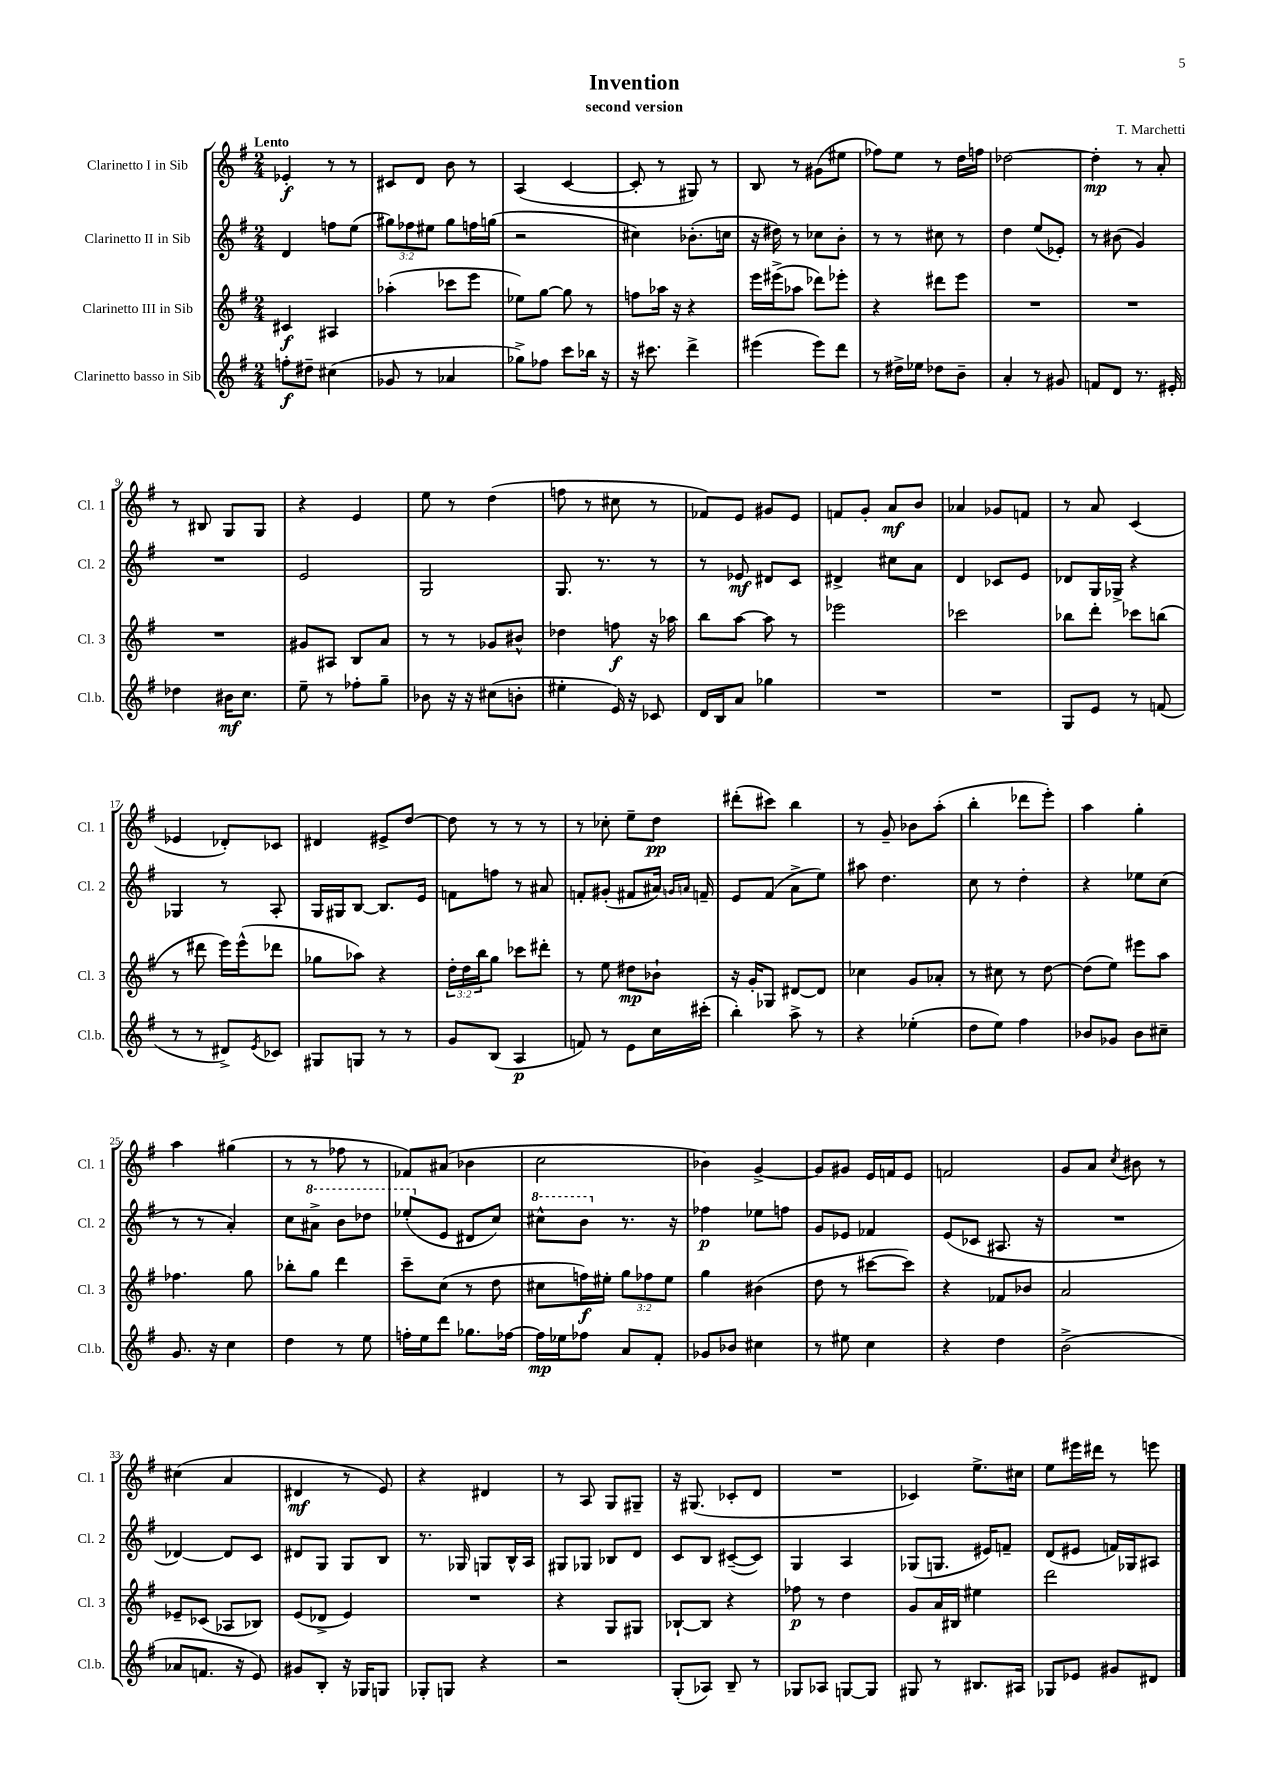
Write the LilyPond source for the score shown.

\header { title = "Invention" composer = "T. Marchetti" subtitle = "second version" }
<<
\new StaffGroup <<
\new Staff = "s0" \with { instrumentName = "Clarinetto I in Sib" shortInstrumentName = "Cl. 1" } {
    \clef treble \key g \major \numericTimeSignature \time 2/4 \tempo "Lento"
    ees'4-.\f r8 r8 |
    cis'8 d'8 b'8 r8 |
    a4( c'4~ |
    c'8-. r8 gis8) r8 |
    b8 r8 gis'8( eis''8 |
    fes''8) e''8 r8 d''16 f''16 |
    des''2~ |
    des''4-.\mp r8 a'8-. |
    r8 bis8 g8 g8 |
    r4 e'4 |
    e''8 r8 d''4( |
    f''8 r8 cis''8 r8 |
    fes'8) e'8 gis'8 e'8 |
    f'8 g'8-. a'8\mf b'8 |
    aes'4 ges'8 f'8 |
    r8 a'8 c'4( |
    ees'4 des'8-.) ces'8 |
    dis'4 eis'8-> d''8~ |
    d''8 r8 r8 r8 |
    r8 ces''8-. e''8-- d''8\pp |
    dis'''8-.( cis'''8) b''4 |
    r8 g'8-- bes'8 a''8-.( |
    b''4-. des'''8 e'''8-.) |
    a''4 g''4-. |
    a''4 gis''4( |
    r8 r8 fes''8 r8 |
    fes'8) ais'8( bes'4 |
    c''2 |
    bes'4) g'4~-> |
    g'8 gis'8 e'16 f'16 e'8 |
    f'2 |
    g'8 a'8 \acciaccatura { c''8 } bis'8 r8 |
    cis''4( a'4 |
    dis'4\mf r8 e'8) |
    r4 dis'4 |
    r8 a8 g8 gis8-- |
    r16 gis8.( ces'8-. d'8 |
    R2 |
    ces'4) e''8.-> cis''16 |
    e''8 eis'''16 dis'''16 r8 e'''8 \bar "|." |
}
\new Staff = "s1" \with { instrumentName = "Clarinetto II in Sib" shortInstrumentName = "Cl. 2" } {
    \clef treble \key g \major \numericTimeSignature \time 2/4 \override Staff.TupletNumber.text = #tuplet-number::calc-fraction-text
    d'4 f''8 e''8( |
    \tuplet 3/2 { gis''8) fes''8 eis''8 } gis''8 f''16 g''16( |
    r2 |
    cis''4) bes'8.-.( c''16 |
    r16 dis''16) r8 ces''8 b'8-. |
    r8 r8 cis''8 r8 |
    d''4 e''8( ees'8-.) |
    r8 bis'8( g'4) |
    R2 |
    e'2 |
    g2 |
    g8. r8. r8 |
    r8 ees'8\mf dis'8 c'8 |
    dis'4-> cis''8 a'8 |
    d'4 ces'8 e'8 |
    des'8 g16 ges16-> r4 |
    ges4 r8 a8-. |
    g16 gis16 b8~ b8. e'16 |
    f'8 f''8 r8 ais'8 |
    f'8-. gis'8-.( fis'8 ais'16) \grace { g'16 a'16 } f'16-- |
    e'8 fis'8( a'8-> e''8) |
    ais''8 d''4. |
    c''8 r8 d''4-. |
    r4 ees''8 c''8( |
    r8 r8 a'4-.) |
    c''8 \ottava #1 ais''8-> b''8 des'''8 |
    ees'''8-.( \ottava #0 e'8 dis'8 c''8) |
    \ottava #1 cis'''8-^ b''8 \ottava #0 r8. r16 |
    fes''4\p ees''8 f''8 |
    g'8 ees'8 fes'4 |
    e'8( ces'8 ais8. r16 |
    R2 |
    des'4~) des'8 c'8 |
    dis'8 g8 g8 b8 |
    r8. ges16 g8 b16-^ a16 |
    gis8 ges8 bes8 d'8 |
    c'8 b8 cis'8~--( cis'8) |
    g4 a4 |
    ges8( g8. eis'16) f'8-- |
    d'8( eis'8 f'16) ges16 ais8 \bar "|." |
}
\new Staff = "s2" \with { instrumentName = "Clarinetto III in Sib" shortInstrumentName = "Cl. 3" } {
    \clef treble \key g \major \numericTimeSignature \time 2/4 \override Staff.TupletNumber.text = #tuplet-number::calc-fraction-text
    cis'4\f ais4 |
    aes''4-.( ces'''8 e'''8 |
    ees''8) g''8~ g''8 r8 |
    f''8 aes''16 r16 r4 |
    e'''16 eis'''16->( aes''8 des'''8) ees'''8-. |
    r4 dis'''8 e'''8 |
    R2 |
    R2 |
    R2 |
    gis'8 ais8 b8 a'8 |
    r8 r8 ges'8 bis'8-^ |
    des''4 f''8\f r16 aes''16 |
    b''8 a''8~ a''8 r8 |
    ees'''2 |
    ces'''2 |
    bes''8 d'''8-. ces'''8 b''8( |
    r8 dis'''8 e'''16) e'''16-^( des'''8 |
    ges''8 aes''8) r4 |
    \tuplet 3/2 { d''16-. d''16 b''16 } g''8 ces'''8 dis'''8-. |
    r8 e''8 dis''8\mp bes'8-! |
    r16 g'16-. ges8 dis'8~ dis'8 |
    ces''4 g'8 aes'8-. |
    r8 cis''8 r8 d''8~ |
    d''8( e''8) eis'''8 a''8 |
    fes''4. g''8 |
    bes''8-. g''8 d'''4 |
    c'''8-- c''8( r8 d''8 |
    cis''8 f''16\f) eis''16-. \tuplet 3/2 { g''8 fes''8 eis''8 } |
    g''4 bis'4( |
    d''8 r8 cis'''8~ cis'''8) |
    r4 fes'8 bes'8 |
    a'2 |
    ees'8-- ces'8( aes8 bes8) |
    e'8( des'8-> e'4) |
    R2 |
    r4 g8 gis8 |
    bes8~-! bes8 r4 |
    fes''8\p r8 d''4 |
    g'8 a'16 bis16 eis''4 |
    d'''2 \bar "|." |
}
\new Staff = "s3" \with { instrumentName = "Clarinetto basso in Sib" shortInstrumentName = "Cl.b." } {
    \clef treble \key g \major \numericTimeSignature \time 2/4
    f''8-.\f dis''8-- cis''4( |
    ges'8 r8 aes'4 |
    ges''8->) fes''8 c'''8 bes''16 r16 |
    r16 cis'''8. d'''4-> |
    eis'''4( eis'''8) d'''8 |
    r8 dis''16-> ees''16 des''8 b'8-- |
    a'4-. r8 gis'8 |
    f'8 d'8 r8. eis'16-. |
    des''4 bis'16\mf c''8. |
    e''8-- r8 fes''8-. g''8-- |
    bes'8 r16 r16 cis''8( b'8-. |
    eis''4-. e'16) r16 ces'8 |
    d'16 b16 a'8 ges''4 |
    R2 |
    R2 |
    g8 e'8 r8 f'8( |
    r8 r8 dis'8->) \acciaccatura { e'8 } ces'8 |
    gis8 g8 r8 r8 |
    g'8 b8( a4\p |
    f'8) r8 e'8 c''16 cis'''16-.( |
    b''4-.) a''8-> r8 |
    r4 ees''4-.( |
    d''8 e''8) fis''4 |
    bes'8 ges'8 bes'8 cis''8-- |
    g'8. r16 c''4 |
    d''4 r8 e''8 |
    f''16-. e''16 d'''8 ges''8. fes''16~ |
    fes''16\mp ees''16 fes''8 a'8 fis'8-. |
    ges'8 bes'8 cis''4 |
    r8 eis''8 c''4 |
    r4 d''4 |
    b'2->( |
    aes'8 f'8. r16 e'8) |
    gis'8 b8-. r16 ges16 g8 |
    ges8-. g8 r4 |
    r2 |
    g8-.( aes8) b8-- r8 |
    ges8 aes8 g8~ g8 |
    gis8 r8 bis8. ais16 |
    ges8 ees'8 gis'8 dis'8 \bar "|." |
}
>>
>>
